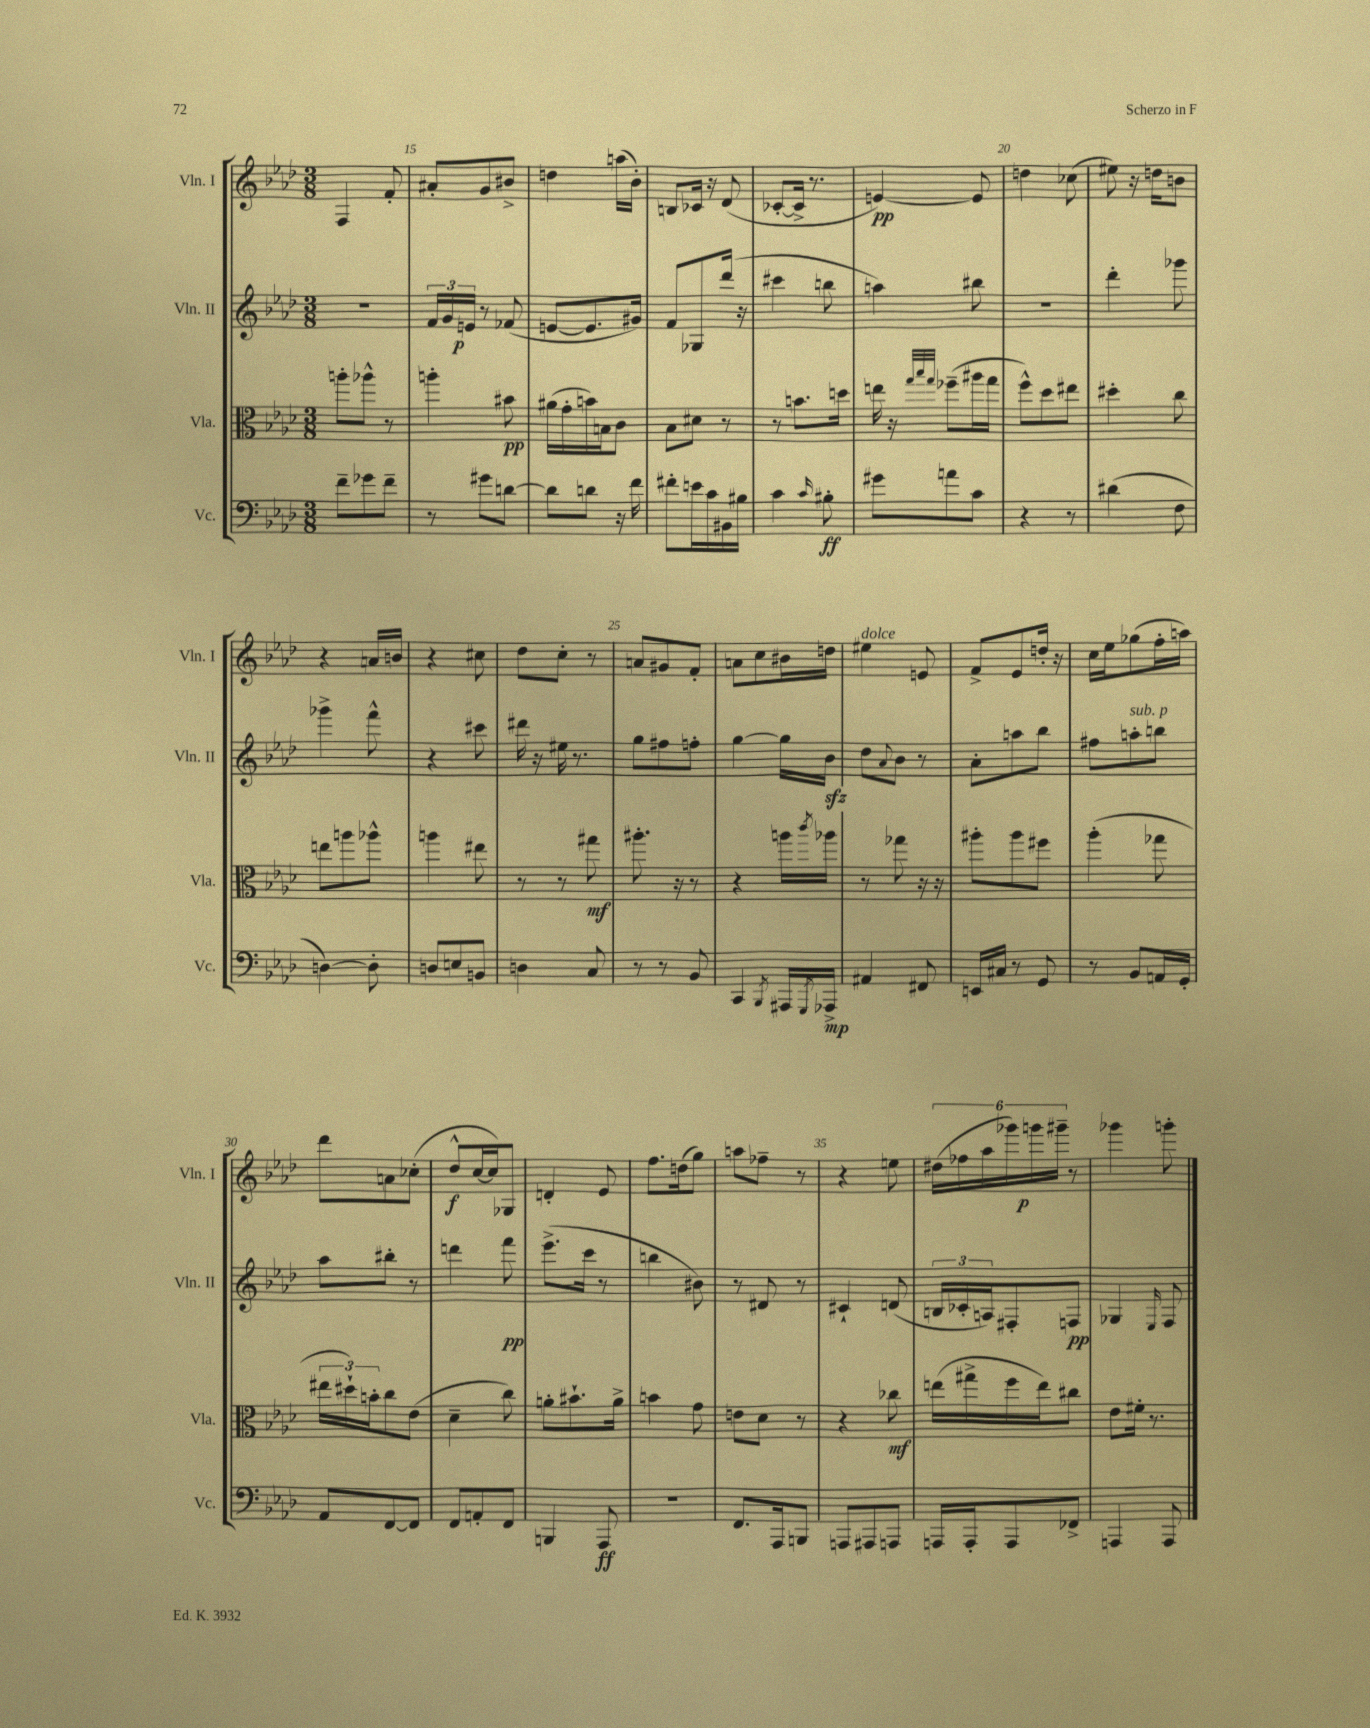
<<
\new StaffGroup <<
\new Staff = "s0" \with { instrumentName = "Vln. I" shortInstrumentName = "Vln. I" } {
    \clef treble \key aes \major \numericTimeSignature \time 3/8
    f4 f'8-. |
    ais'8-. g'8 bis'8-> |
    d''4 a''16( bes'16-.) |
    b8 ces'16 r16 des'8( |
    ces'8~-. ces'16-> r8. |
    e'4~\pp) e'8 |
    d''4 ces''8( |
    eis''8) r16 d''16 b'8 |
    r4 a'16 b'16 |
    r4 cis''8 |
    des''8 c''8-. r8 |
    a'8 gis'8 f'8-. |
    a'8 c''8 bis'16 d''16 |
    eis''4^\markup { \italic "dolce" } e'8 |
    f'8-> ees'8 d''16-. r16 |
    c''16 ees''16 ges''8( f''16-. a''16) |
    des'''8 a'8 ces''8-.( |
    des''8-^\f c''16~ c''16) ges8 |
    d'4-. ees'8 |
    f''8. d''16( g''8) |
    a''8 fes''8-- r8 |
    r4 e''8 |
    \tuplet 6/4 { dis''16( fes''16 aes''16 ges'''16) g'''16\p gis'''16-- } r8 |
    ges'''4 g'''8-. \bar "|." |
}
\new Staff = "s1" \with { instrumentName = "Vln. II" shortInstrumentName = "Vln. II" } {
    \clef treble \key aes \major \numericTimeSignature \time 3/8
    R4. |
    \tuplet 3/2 { f'16 g'16 e'16\p } r8 fes'8( |
    e'8~ e'8. gis'16) |
    f'8 ges8 des'''16( r16 |
    cis'''4 b''8 |
    a''4) bis''8 |
    R4. |
    des'''4-. ges'''8 |
    ges'''4-> f'''8-^ |
    r4 cis'''8 |
    dis'''16 r16 eis''16 r8. |
    g''8 fis''8 f''8-. |
    g''4~ g''16 bes'16\sfz |
    des''8 \appoggiatura { aes'8 } bes'8 r8 |
    aes'8-. a''8 bes''8 |
    fis''8 a''8-.^\markup { \italic "sub. p" } b''8 |
    aes''8 bis''8-. r8 |
    d'''4 f'''8\pp |
    ees'''8.->( c'''16 r8 |
    b''4 bis'8) |
    r8 dis'8 r8 |
    cis'4-! d'8( |
    \tuplet 3/2 { b16 ces'16-. a16) } fis8-. f8\pp |
    ges4 \grace { ees16 } f8 \bar "|." |
}
\new Staff = "s2" \with { instrumentName = "Vla." shortInstrumentName = "Vla." } {
    \clef alto \key aes \major \numericTimeSignature \time 3/8
    a''8-. aes''8-^ r8 |
    a''4-. bis'8\pp |
    ais'16( g'16-. b'16) b16 c'8 |
    bes8 dis'8 r8 |
    r8 b'8. d''16 |
    e''16 r16 \grace { g''32 bes''32 g''32 } fes''8--( ais''16 g''16 |
    f''8-^) des''8 eis''8 |
    dis''4-. c''8 |
    e''8 a''8 aes''8-^ |
    a''4 eis''8 |
    r8 r8 gis''8\mf |
    ais''8.-. r16 r8 |
    r4 a''16 \acciaccatura { c'''8 } aes''16 |
    r8 ges''8 r16 r16 |
    ais''8-. ais''8 fis''8 |
    aes''4-.( ges''8 |
    \tuplet 3/2 { eis''16 dis''16-!) b'16-. } c''8 ees'8( |
    des'4-- c''8) |
    a'8-. bis'8.-! a'16-> |
    b'4 g'8 |
    e'8 des'8 r8 |
    r4 ces''8\mf |
    e''16( gis''16-> f''16 e''16) cis''8 |
    ees'8 fis'16-. r8. \bar "|." |
}
\new Staff = "s3" \with { instrumentName = "Vc." shortInstrumentName = "Vc." } {
    \clef bass \key aes \major \numericTimeSignature \time 3/8
    f'8-- ges'8 f'8-- |
    r8 gis'8 d'8~ |
    d'8 d'8 r16 f'16 |
    fis'8-. e'16 c'16 bis,16 bis16 |
    c'4 \grace { c'16 } bis8-.\ff |
    gis'8 a'8 c'8 |
    r4 r8 |
    dis'4( f8 |
    d4~) d8-. |
    d8 e8 b,8 |
    d4 c8 |
    r8 r8 bes,8 |
    c,4 \acciaccatura { bes,,8 } ais,,16 \acciaccatura { g,,8 } aes,,16->\mp |
    ais,4 fis,8 |
    e,16 cis16 r8 g,8 |
    r8 bes,8 a,16 g,16-. |
    aes,8 f,8~ f,8 |
    f,8 a,8-. f,8 |
    b,,4 aes,,8\ff |
    R4. |
    f,8. aes,,16 b,,8 |
    a,,8 ais,,8 a,,8 |
    a,,16 a,,16-. a,,8 fes,8-> |
    a,,4 a,,8 \bar "|." |
}
>>
>>
\layout { \context { \Score currentBarNumber = #14 \override BarNumber.break-visibility = ##(#f #t #t) barNumberVisibility = #(every-nth-bar-number-visible 5) } }
